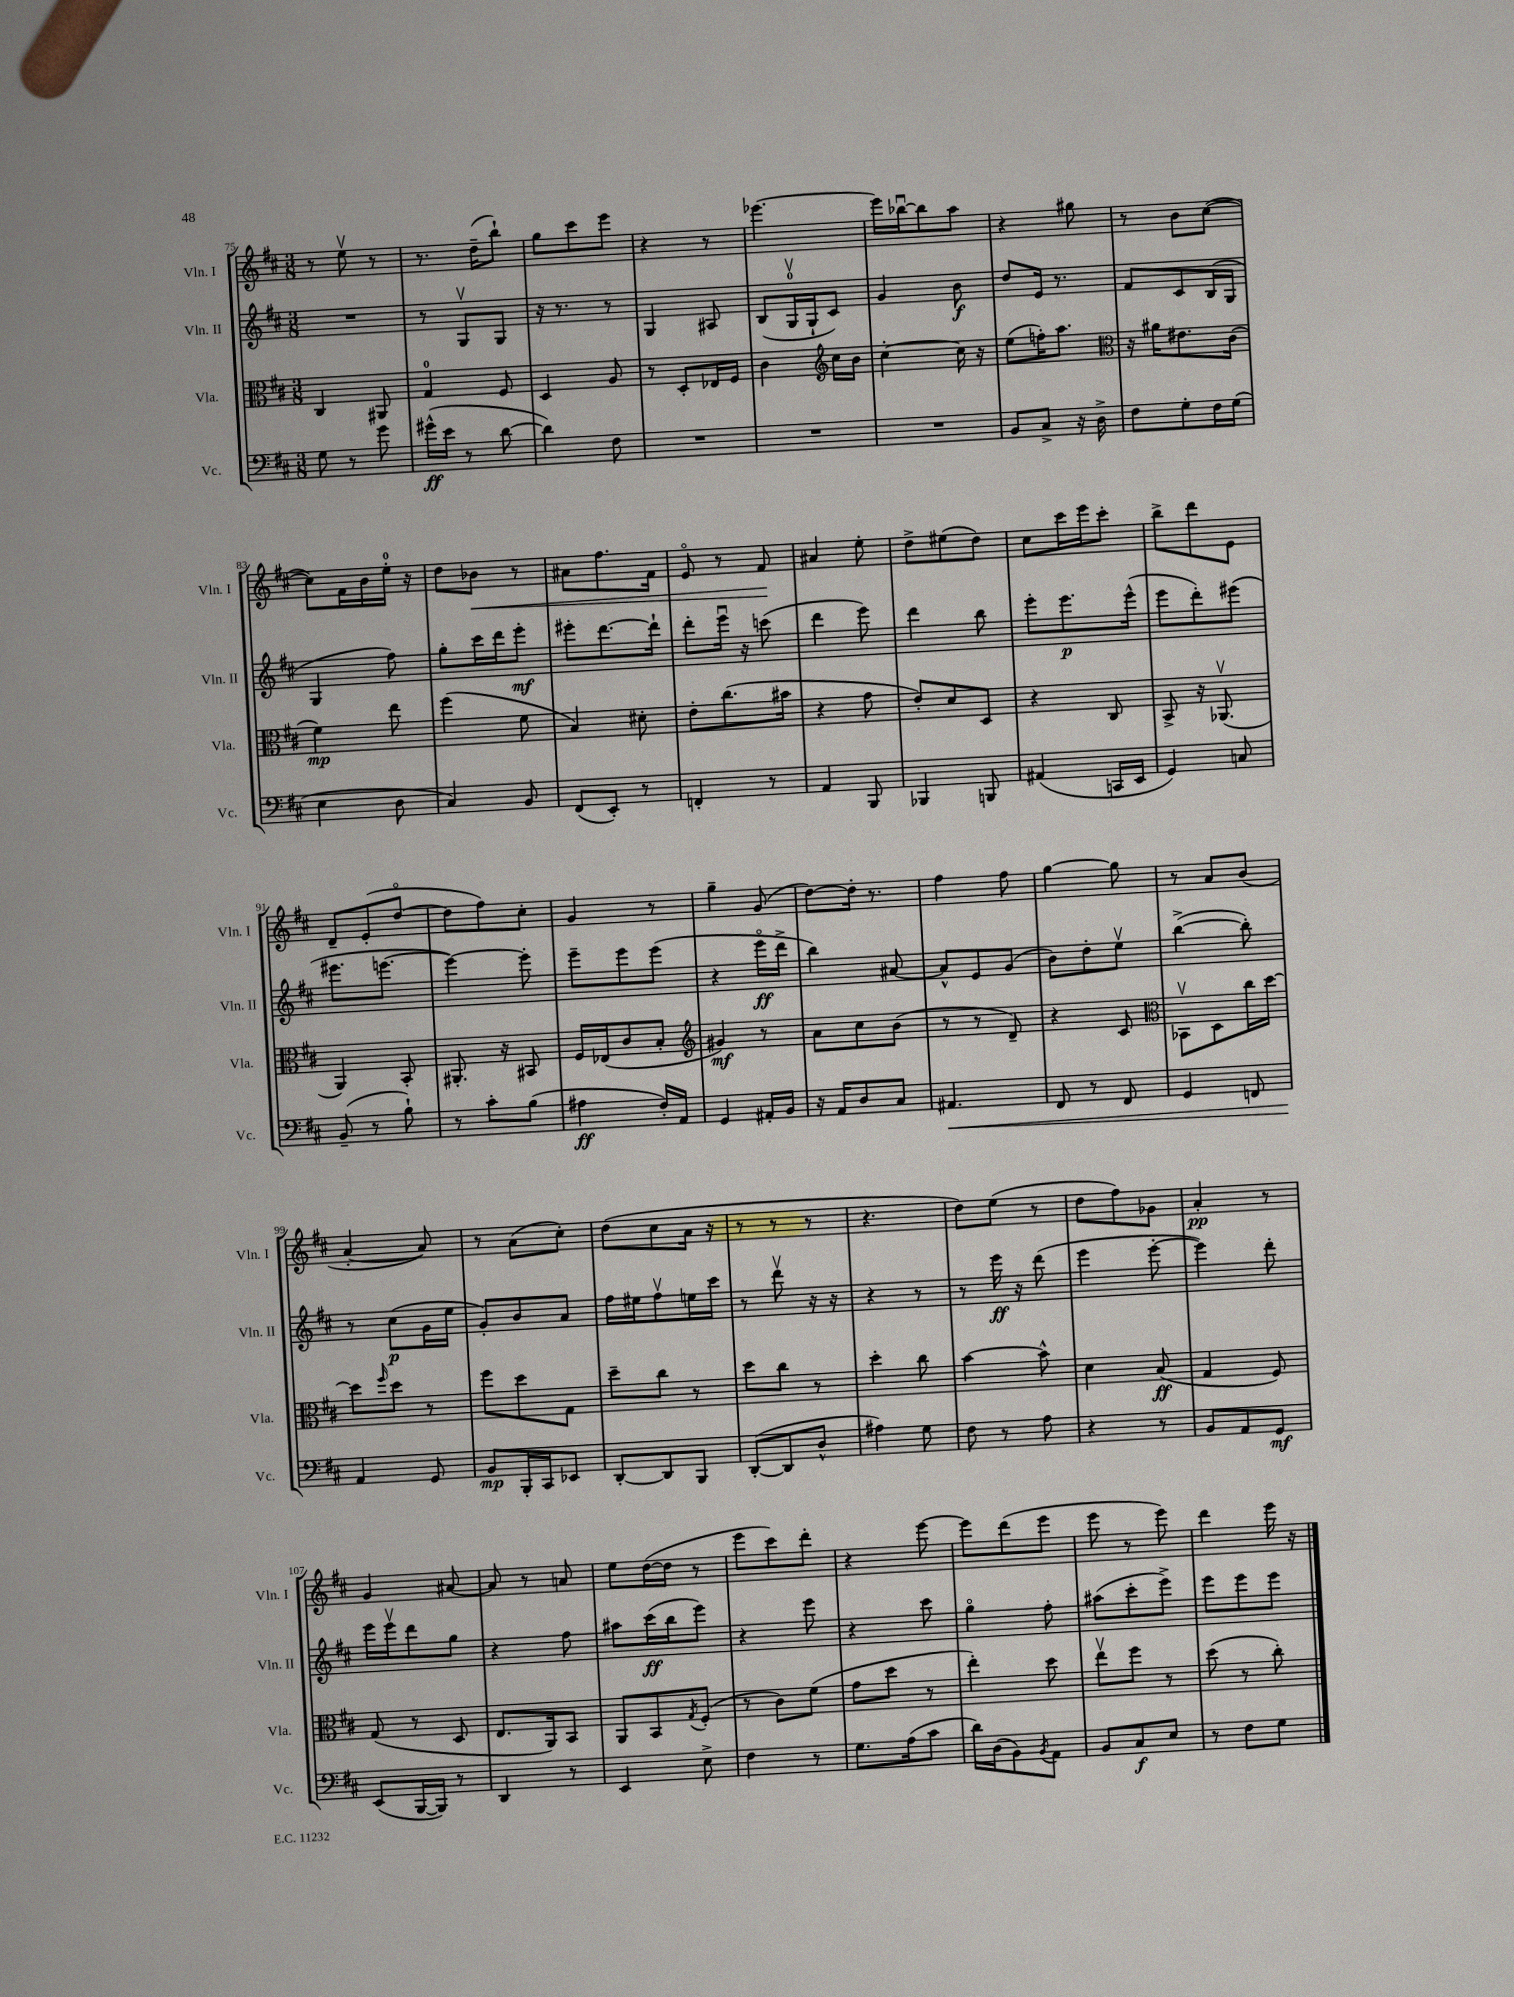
<<
\new StaffGroup <<
\new Staff = "s0" \with { instrumentName = "Vln. I" shortInstrumentName = "Vln. I" } {
    \clef treble \key d \major \numericTimeSignature \time 3/8
    r8 e''8\upbow r8 |
    r8. d''16--( b''8-!) |
    g''8 cis'''8 e'''8 |
    r4 r8 |
    ees'''4.~ |
    ees'''16 bes''16~\downbow bes''8 a''8 |
    r4 gis''8 |
    r8 b'8 cis''8~( |
    cis''8) fis'16 b'16 e''16-0-. r16 |
    d''8 bes'8\< r8 |
    ais'8 fis''8. fis'16 |
    e'8\flageolet r8 fis'8\! |
    ais'4 e''8-. |
    d''8-> eis''8( d''8) |
    cis''8 cis'''16 e'''16 cis'''8-. |
    b''8-> d'''8 e'8 |
    d'8-- e'8-.( d''8~\flageolet |
    d''8 fis''8) cis''8-. |
    g'4 r8 |
    g''4-- g'8( |
    d''8~) d''16-. r8. |
    fis''4 fis''8 |
    g''4~ g''8 |
    r8 a'8 b'8( |
    a'4~-. a'8) |
    r8 a'8( cis''8-.) |
    d''8( cis''8 a'16 r16 |
    r8 r8 r8 |
    r4. |
    d''8) e''8( r8 |
    d''8 fis''8) ges'8 |
    a'4-.\pp r8 |
    g'4 ais'8~ |
    ais'8 r8 a'8 |
    e''8 d''16~( d''16 r8 |
    e'''8 cis'''8) d'''8-. |
    r4 e'''8~ |
    e'''8 d'''8( e'''8 |
    e'''8 r8 e'''8) |
    d'''4 e'''16 r16 \bar "|." |
}
\new Staff = "s1" \with { instrumentName = "Vln. II" shortInstrumentName = "Vln. II" } {
    \clef treble \key d \major \numericTimeSignature \time 3/8
    R4. |
    r8 g8\upbow g8 |
    r16 r8. r8 |
    g4 ais8 |
    b8( g16-0\upbow g16-! cis'8) |
    g'4 b'8\f |
    d''8 e'16 r8. |
    fis'8 cis'8 b16( g16 |
    g4 fis''8) |
    g''8-. cis'''16 d'''16 e'''8-.\mf |
    eis'''8-. d'''8.~ d'''16-! |
    d'''8-. e'''16\downbow r16 c'''8( |
    d'''4 e'''8) |
    d'''4 b''8 |
    e'''8-. e'''8.\p e'''16-^( |
    e'''8 d'''8-.) eis'''8( |
    eis'''8. e'''8.~ |
    e'''4~) e'''8-. |
    e'''8-- e'''8 e'''8( |
    r4 e'''16\flageolet\ff d'''16-> |
    b''4) ais'8~ |
    ais'8-^ e'8 g'8( |
    b'8) d''8-. e''8\upbow |
    b''4~->( b''8-.) |
    r8 cis''8\p( g'16 e''16 |
    g'8-.) b'8 a'8 |
    fis''16 eis''16 fis''8\upbow e''16 cis'''16 |
    r8 d'''8\upbow r16 r16 |
    r4 r8 |
    r8 e'''16\ff r16 d'''8( |
    e'''4 e'''8~-. |
    e'''4) d'''8-. |
    e'''16 e'''16\upbow d'''8 g''8 |
    r4 fis''8 |
    ais''8 cis'''16\ff( b''16 e'''8) |
    r4 e'''8 |
    r4 cis'''8 |
    g''4\flageolet fis''8-. |
    ais''8( cis'''8-. e'''8->) |
    e'''8 e'''8 e'''8 \bar "|." |
}
\new Staff = "s2" \with { instrumentName = "Vla." shortInstrumentName = "Vla." } {
    \clef alto \key d \major \numericTimeSignature \time 3/8
    cis4 ais,8 |
    g4-0 fis8 |
    d4 a8 |
    r8 d8-. ees16 fis16 |
    cis'4 \clef treble cis''16 b'16 |
    cis''4~-. cis''16 r16 |
    e''8( f''16-.) a''8. |
    \clef alto r16 ais'16 eis'8. cis'16( |
    fis'4\mp) e''8 |
    fis''4( fis'8 |
    b4) dis'8-. |
    e'8-. cis''8.( bis'16 |
    r4 g'8 |
    e'8-.) d'8 d8 |
    r4 cis8 |
    b,8-> r16 aes,8.\upbow( |
    a,4) b,8-. |
    ais,8.-. r16 bis,8 |
    fis16 ees16( cis'8 b8-. |
    \clef treble gis'4\mf) r8 |
    a'8 cis''8 b'8( |
    r8 r8 d'8--) |
    r4 cis'8 |
    \clef alto bes,8\upbow d8 cis''16 d''16~ |
    d''8 \grace { fis''16 } d''8 r8 |
    fis''8 d''8 g8 |
    d''8-- cis''8 r8 |
    d''8 cis''8 r8 |
    d''4-. cis''8 |
    b'4~ b'8-^ |
    d'4 b8\ff( |
    g4 fis8) |
    g8( r8 d8 |
    e8. a,16) b,8 |
    a,8 b,8 \acciaccatura { g8 } fis8-.( |
    r8 cis'8) fis'8( |
    g'8 d''8 r8 |
    e''4-.) d''8 |
    e''8\upbow fis''8 r8 |
    d''8( r8 cis''8-.) \bar "|." |
}
\new Staff = "s3" \with { instrumentName = "Vc." shortInstrumentName = "Vc." } {
    \clef bass \key d \major \numericTimeSignature \time 3/8
    g8 r8 g'8 |
    gis'16-^\ff( e'16 r8 d'8~ |
    d'4) fis8 |
    R4. |
    R4. |
    R4. |
    b,8 cis8-> r16 d16-> |
    fis8 g8-. fis16 g16( |
    e4 d8 |
    cis4) b,8 |
    fis,8( e,8-.) r8 |
    f,4-. r8 |
    a,4 b,,8 |
    bes,,4 b,,8 |
    ais,4( c,16 e,16 |
    g,4) c8 |
    b,8--( r8 b8-!) |
    r8 cis'8-. b8( |
    ais4\ff fis16-.) a,16 |
    g,4 ais,16-. b,16 |
    r16 a,16 d8 cis8 |
    ais,4.\< |
    fis,8 r8 fis,8 |
    g,4 f,8 |
    a,4\! g,8 |
    b,8\mp b,,16-. cis,16 ees,8 |
    d,8~-. d,8 b,,8 |
    d,8~-.( d,8 d8-^ |
    ais4) g8 |
    fis8 r8 a8 |
    r4 r8 |
    b,8 a,8 g,8\mf |
    e,8( b,,16~ b,,16) r8 |
    d,4 r8 |
    e,4 e8-> |
    fis4 r8 |
    g8. a16( cis'8 |
    d'16) d16( b,8) \acciaccatura { b,8 } a,8 |
    b,8 cis8\f e8 |
    r8 fis8 g8 \bar "|." |
}
>>
>>
\layout { \context { \Score currentBarNumber = #75 } }
